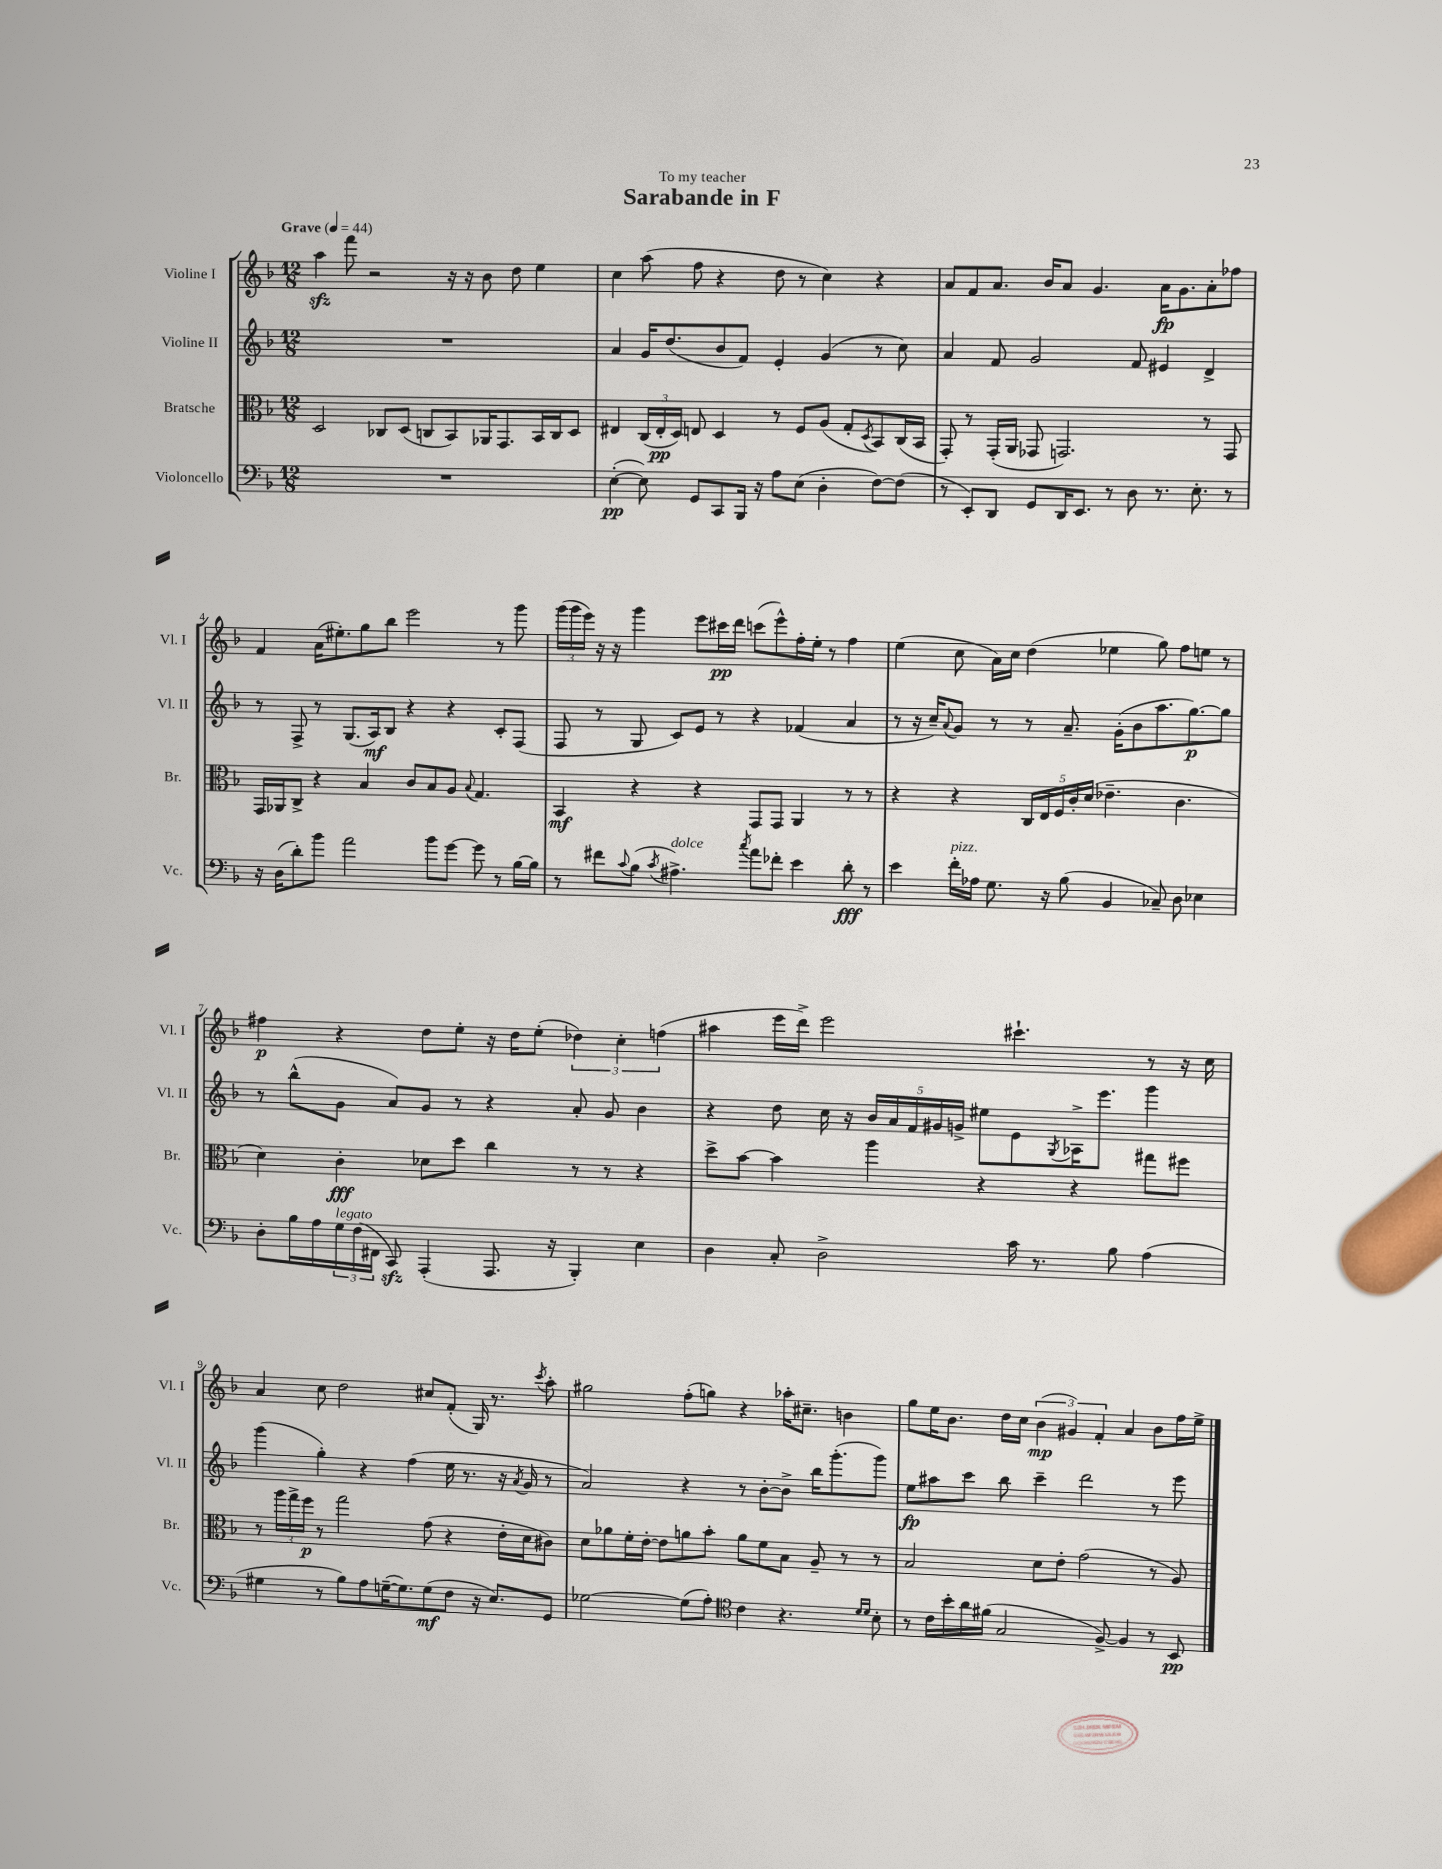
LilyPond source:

\header { title = "Sarabande in F" dedication = "To my teacher" }
<<
\new StaffGroup <<
\new Staff = "s0" \with { instrumentName = "Violine I" shortInstrumentName = "Vl. I" } {
    \clef treble \key f \major \numericTimeSignature \time 12/8 \tempo "Grave" 4 = 44
    a''4\sfz f'''8 r2 r16 r16 bes'8 d''8 e''4 |
    c''4 a''8( f''8 r4 d''8 r8 c''4) r4 |
    a'8 f'8 a'8. bes'16 a'8 g'4. a'16\fp g'8. a'8-. fes''8 |
    f'4 a'16( eis''8.-.) g''8 bes''8 e'''2 r8 g'''8 |
    \tuplet 3/2 { g'''16( g'''16 e'''16) } r16 r16 g'''4 e'''8 cis'''16\pp d'''16 c'''8( e'''8-^) f''16-. e''16-. r8 f''4 |
    e''4( c''8 a'16) c''16 d''4( ees''4 g''8) f''8 e''8 r8 |
    fis''4\p r4 d''8 e''8-. r16 d''16 e''8-.( \tuplet 3/2 { des''4) c''4-. f''4( } |
    ais''4 e'''16 d'''16->) e'''2 cis'''4.-! r8 r16 c''16 |
    a'4 c''8 d''2 cis''8 f'8-.( g16) r8. \acciaccatura { c'''8 } a''8-. |
    gis''2 f''8-.( g''8) r4 aes''16-. cis''8.-- b'4 |
    g''8 e''16 bes'8. d''16 c''16 \tuplet 3/2 { bes'4\mp( gis'4) f'4-. } a'4 bes'8 f''16 e''16-> \bar "|." |
}
\new Staff = "s1" \with { instrumentName = "Violine II" shortInstrumentName = "Vl. II" } {
    \clef treble \key f \major \numericTimeSignature \time 12/8
    R1. |
    a'4 g'16 d''8.( bes'8 f'8) e'4-. g'4( r8 c''8) |
    a'4 f'8 g'2 f'8 eis'4 d'4-> |
    r8 f8-> r8 g8.( a16\mf) bes8 r4 r4 c'8-. f8( |
    f8 r8 g8 c'8) e'8 r8 r4 fes'4( a'4 |
    r8 r16 c''16--) \appoggiatura { a'8 } g'8 r8 r8 a'8.-- g'16-.( bes'8 a''8. g''8.~\p) g''8 |
    r8 bes''8-^( g'8 a'8) g'8 r8 r4 a'8-. g'8 bes'4 |
    r4 d''8 c''16 r16 \tuplet 5/4 { bes'16 a'16 f'16 gis'16 g'16-> } eis''8 e'8 \acciaccatura { g8 } aes16-> e'''8. g'''4 |
    g'''4( g''4-.) r4 f''4( e''16 r8. r16 \acciaccatura { a'8 } g'16 r8 |
    a'2) r4 r8 bes'8~-. bes'8-> bes''16 g'''8.-.( g'''8) |
    e''8\fp ais''8 c'''8 bes''8 c'''4-- d'''2 r8 e'''8 \bar "|." |
}
\new Staff = "s2" \with { instrumentName = "Bratsche" shortInstrumentName = "Br." } {
    \clef alto \key f \major \numericTimeSignature \time 12/8
    d2 ces8 d8( c8 bes,8) aes,16 g,8. bes,16 c16 d8 |
    eis4 \tuplet 3/2 { c16( eis16-.\pp d16) } e8 d4 r8 f8 a8( g8-. \acciaccatura { d8 } bes,8) c16( bes,16 |
    g,8-.) r8 g,16-.( a,16 ges,8 g,2.) r8 g,8 |
    g,16 aes,16 c8-> r4 bes4 c'8 bes8 a8 \appoggiatura { bes8 } g4. |
    bes,4\mf r4 r4 g,8 g,8 a,4 r8 r8 |
    r4 r4 \tuplet 5/4 { c16 e16 f16 c'16-. d'16( } ees'4.-- c'4. |
    d'4) c'4-.\fff des'8 d''8 c''4 r8 r8 r4 |
    d''8-> bes'8~ bes'4 a''4 r4 r4 gis''8 fis''8 |
    r8 \tuplet 3/2 { a''16 g''16-> f''16\p } r8 g''2 g'8( r4 e'16-. d'16 cis'8) |
    d'8 aes'8 f'16-. e'16~-. e'8 a'8 bes'8-. a'8 f'8 bes8 a8-- r8 r8 |
    bes2 d'8 e'8-. g'2( r8 a8) \bar "|." |
}
\new Staff = "s3" \with { instrumentName = "Violoncello" shortInstrumentName = "Vc." } {
    \clef bass \key f \major \numericTimeSignature \time 12/8
    R1. |
    e4~-.\pp( e8) g,8 c,8 bes,,16 r16 a8 e8( d4-. f8~) f8( |
    r8 e,8-.) d,8 g,8 d,16 e,8. r8 d8 r8. e8.-. r8 |
    r16 d16( d'8-.) bes'8 a'2 bes'8 g'8~ g'8 r8 bes16~ bes16 |
    r8 fis'8 \appoggiatura { c'8 } bes8( \acciaccatura { c'8 } ais4.->^\markup { \italic "dolce" }) \acciaccatura { c''8 } a'8 fes'8-. e'4 d'8-.\fff r8 |
    e'4 f'16-.^\markup { \italic "pizz." } aes16 g8. r16 bes8( bes,4 ces8--) d8 ees4 |
    d8-. bes16 a16 \tuplet 3/2 { g16^\markup { \italic "legato" } f16( fis,16 } c,8\sfz) a,,4-.( a,,8. r16 bes,,4-.) e4 |
    d4 c8-. d2-> c'16 r8. bes8 a4( |
    gis4 r8 bes8) a8 g16~--( g8.) g8\mf( f8 r16 e8.) g,8 |
    ges2~ ges8( a8-.) \clef tenor c'4 r4. \grace { d'16 d'16 } bes8-. |
    r8 c'16 bes'16-. a'16 fis'16( g2 f8~->) f4 r8 bes,8\pp \bar "|." |
}
>>
>>
